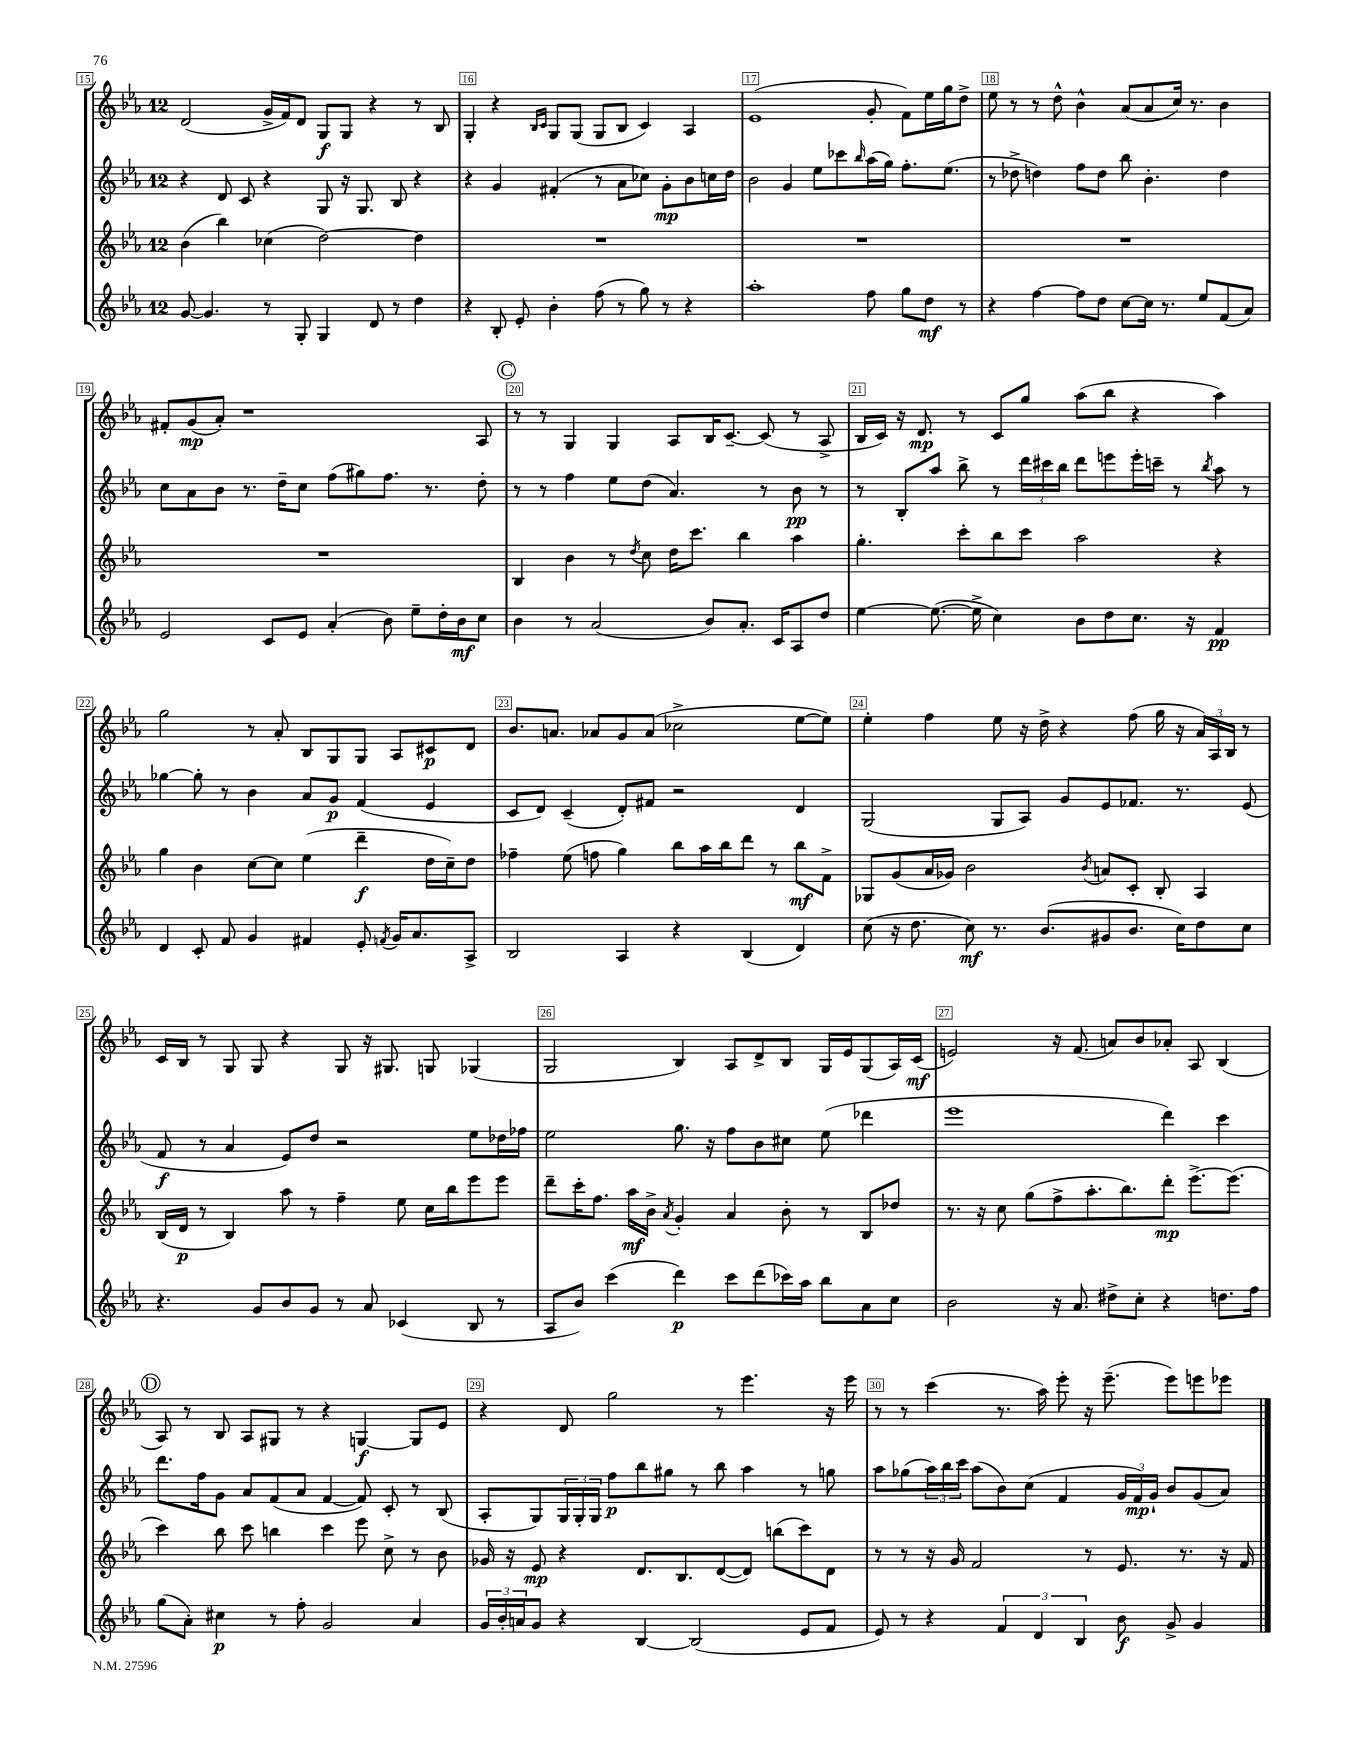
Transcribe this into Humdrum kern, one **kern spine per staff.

**kern	**kern	**kern	**kern
*staff4	*staff3	*staff2	*staff1
*clefG2	*clefG2	*clefG2	*clefG2
*k[b-e-a-]	*k[b-e-a-]	*k[b-e-a-]	*k[b-e-a-]
*M12/8	*M12/8	*M12/8	*M12/8
[8g	(4b-	4r	(2d
4.g]	.	.	.
.	4bb-)	8d	.
.	.	8c	.
8r	(4cc-	4r	16g^
.	.	.	16f)
8G'	.	.	8d
4G	[2dd)	8G	8G
.	.	16r	8G
.	.	8.G	.
8d	.	.	4r
8r	.	8B-	.
4dd	4dd]	4r	8r
.	.	.	8B-
=	=	=	=
4r	1.r	4r	4G'
8B-'	.	4g	4r
8e-'	.	.	.
.	.	.	16qqB-
.	.	.	16qqc
4b-'	.	(4f#'	8G
.	.	.	(8G
(8ff	.	8r	8G
8r	.	8a-	8B-
8gg)	.	8cc-)	4c)
8r	.	8g'	.
4r	.	8b-	4A-
.	.	16cc	.
.	.	16dd	.
=	=	=	=
1aa-'	1.r	2b-	(1e-
.	.	4g	.
.	.	8ee-	.
.	.	8ccc-	.
.	.	16qqbb-	.
8ff	.	(16aa-	8g'
.	.	16gg)	.
8gg	.	8.ff'	8f)
8dd	.	.	16ee-
.	.	(8.ee-	16gg
8r	.	.	8dd^
=	=	=	=
4r	1.r	8r	8ee-
.	.	8dd-^	8r
[4ff	.	4dd)	8r
.	.	.	8dd^^
8ff]	.	8ff	4b-^^
8dd	.	8dd	.
[8cc	.	8bb-	(8a-
16cc]	.	4.b-'	8a-
8.r	.	.	.
.	.	.	16cc)
.	.	.	8.r
8ee-	.	.	.
(8f	.	4dd	4b-
8a-)	.	.	.
=	=	=	=
2e-	1.r	8cc	8f#'
.	.	8a-	(8g
.	.	8b-	8a-')
.	.	8.r	1r
8c	.	.	.
.	.	16dd~	.
8e-	.	8cc	.
(4a-'	.	(8ff	.
.	.	8gg#)	.
8b-)	.	8.ff	.
8ee-~	.	.	.
.	.	8.r	.
16dd'	.	.	.
16b-	.	.	.
8cc	.	8dd'	8A-
=	=	=	=
4b-	4B-	8r	8r
.	.	8r	8r
8r	4b-	4ff	4G
(2a-	.	.	.
.	8r	8ee-	4G
.	8qdd	.	.
.	8cc	(8dd	.
.	16dd	4.a-)	8A-
.	8.ccc	.	.
8b-)	.	.	16B-
.	.	.	[8.c~
8.a-'	4bb-	.	.
.	.	8r	(8c]
16c	.	.	.
8A-	4aa-	8b-	8r
8dd	.	8r	8A-^
=	=	=	=
[4ee-	4.gg'	8r	16B-
.	.	.	16c)
.	.	8B-'	16r
.	.	.	8.d
(8.ee-_	.	8aa-	.
.	8ccc'	8bb-^	8r
16ee-^]	.	.	.
4cc)	8bb-	8r	8c
.	8ccc	24ddd	8gg
.	.	24ccc#	.
.	.	24bb-	.
8b-	2aa-	8ddd	(8aa-
8dd	.	8eee	8bb-
8.cc	.	16eee'	4r
.	.	16ccc~	.
.	.	8r	.
16r	.	.	.
.	.	8qbb-	.
4f	4r	8aa-	4aa-)
.	.	8r	.
=	=	=	=
4d	4gg	[4gg-	2gg
8c'	4b-	8gg-']	.
8f	.	8r	.
4g	[8cc	4b-	8r
.	8cc]	.	8a-'
4f#	(4ee-	8a-	8B-
.	.	8g	8G
8e-'	4ddd~	(4f	8G
8qf	.	.	.
16g	.	.	8A-
8.a-	.	.	.
.	16dd	4e-	8c#
.	16cc~)	.	.
8A-^	8dd	.	8d
=	=	=	=
2B-	4ff-~	8c	8.b-
.	.	8d)	.
.	.	.	8.a
.	(8ee-	(4c~	.
.	8ff	.	8a-
4A-	4gg)	8d')	8g
.	.	8f#	(8a-
4r	8bb-	2r	2cc-^
.	16aa-	.	.
.	16bb-	.	.
(4B-	8ddd	.	.
.	8r	.	.
4d)	8bb-	4d	[8ee-
.	8f^	.	8ee-])
=	=	=	=
(8cc	8G-	(2G	4ee-'
16r	(8g	.	.
8.dd	.	.	.
.	16a-	.	4ff
.	16g-)	.	.
8cc)	2b-	.	.
8.r	.	8G	8ee-
.	.	8A-)	16r
(8.b-	.	.	16dd^
.	.	8g	4r
.	8qb-	.	.
8g#	8a	8e-	.
8.b-	8c'	8.f-	(8ff
.	8B-'	.	16gg
16cc)	.	8.r	16r
8dd	4A-	.	24a-)
.	.	.	24A-
.	.	.	24B-
8cc	.	(8e-	8r
=	=	=	=
4.r	(16B-	8f	16c
.	16d	.	16B-
.	8r	8r	8r
.	4B-)	4a-	8G
8g	.	.	8G
8b-	8aa-	8e-)	4r
8g	8r	8dd	.
8r	4ff~	2r	8G
8a-	.	.	16r
.	.	.	8.G#
(4c-	8ee-	.	.
.	16cc	.	8G
.	16bb-	.	.
8B-	8eee-	8ee-	(4G-
8r	8eee-	16dd-	.
.	.	16ff-	.
=	=	=	=
8A-	8ddd~	2ee-	2G
8b-)	16ccc'	.	.
.	8.ff	.	.
(4ccc	.	.	.
.	16aa-	.	.
.	16b-^	.	.
.	8qa-	.	.
4ddd)	4g'	8.gg	4B-)
.	.	16r	.
8ccc	4a-	8ff	8A-
(8ddd	.	8b-	8d^
16ccc-)	8b-'	8cc#	8B-
16aa-	.	.	.
8bb-	8r	(8ee-	16G
.	.	.	16e-
8a-	8B-	4ddd-	(8G
8cc	8dd-	.	16A-)
.	.	.	(16c
=	=	=	=
2b-	8.r	1eee-	2e)
.	16r	.	.
.	8cc	.	.
.	(8gg	.	.
16r	8ff^	.	16r
8.a-	.	.	(8.f
.	8.aa-'	.	.
8dd#^	.	.	8a)
.	8.bb-)	.	.
8cc'	.	.	8b-
4r	8ddd'	4ddd)	8a-'
.	[8.eee-^	.	8A-
8.dd	.	4ccc	(4B-
.	(8.eee-]	.	.
16ff	.	.	.
=	=	=	=
(8gg	4ccc)	8.ddd	8A-)
8a-')	.	.	8r
.	.	16ff	.
4cc#	8bb-	8g	8B-
.	8ccc	8a-	8A-
8r	4bb	(8f	8G#
8ff'	.	8a-	8r
2g	4ccc	[4f	4r
.	8eee-	8f])	[4G
.	8cc^	8c'	.
4a-	8r	8r	8G]
.	8b-	(8B-	8e-
=	=	=	=
24g	16g-	8A-'	4r
24b-'	.	.	.
.	16r	.	.
24a	.	.	.
8g	8e-	8G)	.
4r	4r	24G	8d
.	.	24G'	.
.	.	24G	.
.	.	8ff	2gg
[4B-	8.d	8bb-	.
.	.	8gg#	.
.	8.B-	.	.
(2B-]	.	8r	.
.	([8d	8bb-	8r
.	8d])	4aa-	4.eee-
.	(8bb	.	.
8e-	8ccc)	8r	.
8f	8d	8gg	16r
.	.	.	16eee-
=	=	=	=
8e-)	8r	8aa-	8r
8r	8r	(8gg-	8r
4r	16r	24aa-)	(4ccc
.	.	24bb-	.
.	16g	.	.
.	.	24ccc	.
.	2f	(8aa-	.
6f	.	8b-)	8.r
.	.	(8cc	.
6d	.	.	.
.	.	.	16aa-)
.	.	4f	8eee-'
6B-	.	.	.
.	8r	.	16r
.	.	.	(8.eee-~
8b-	8.e-	24g	.
.	.	24f)	.
.	.	24g`	.
8g^	.	8b-	8eee-)
.	8.r	.	.
4g	.	(8g	8eee
.	16r	8a-)	8eee-
.	16f	.	.
==	==	==	==
*-	*-	*-	*-
